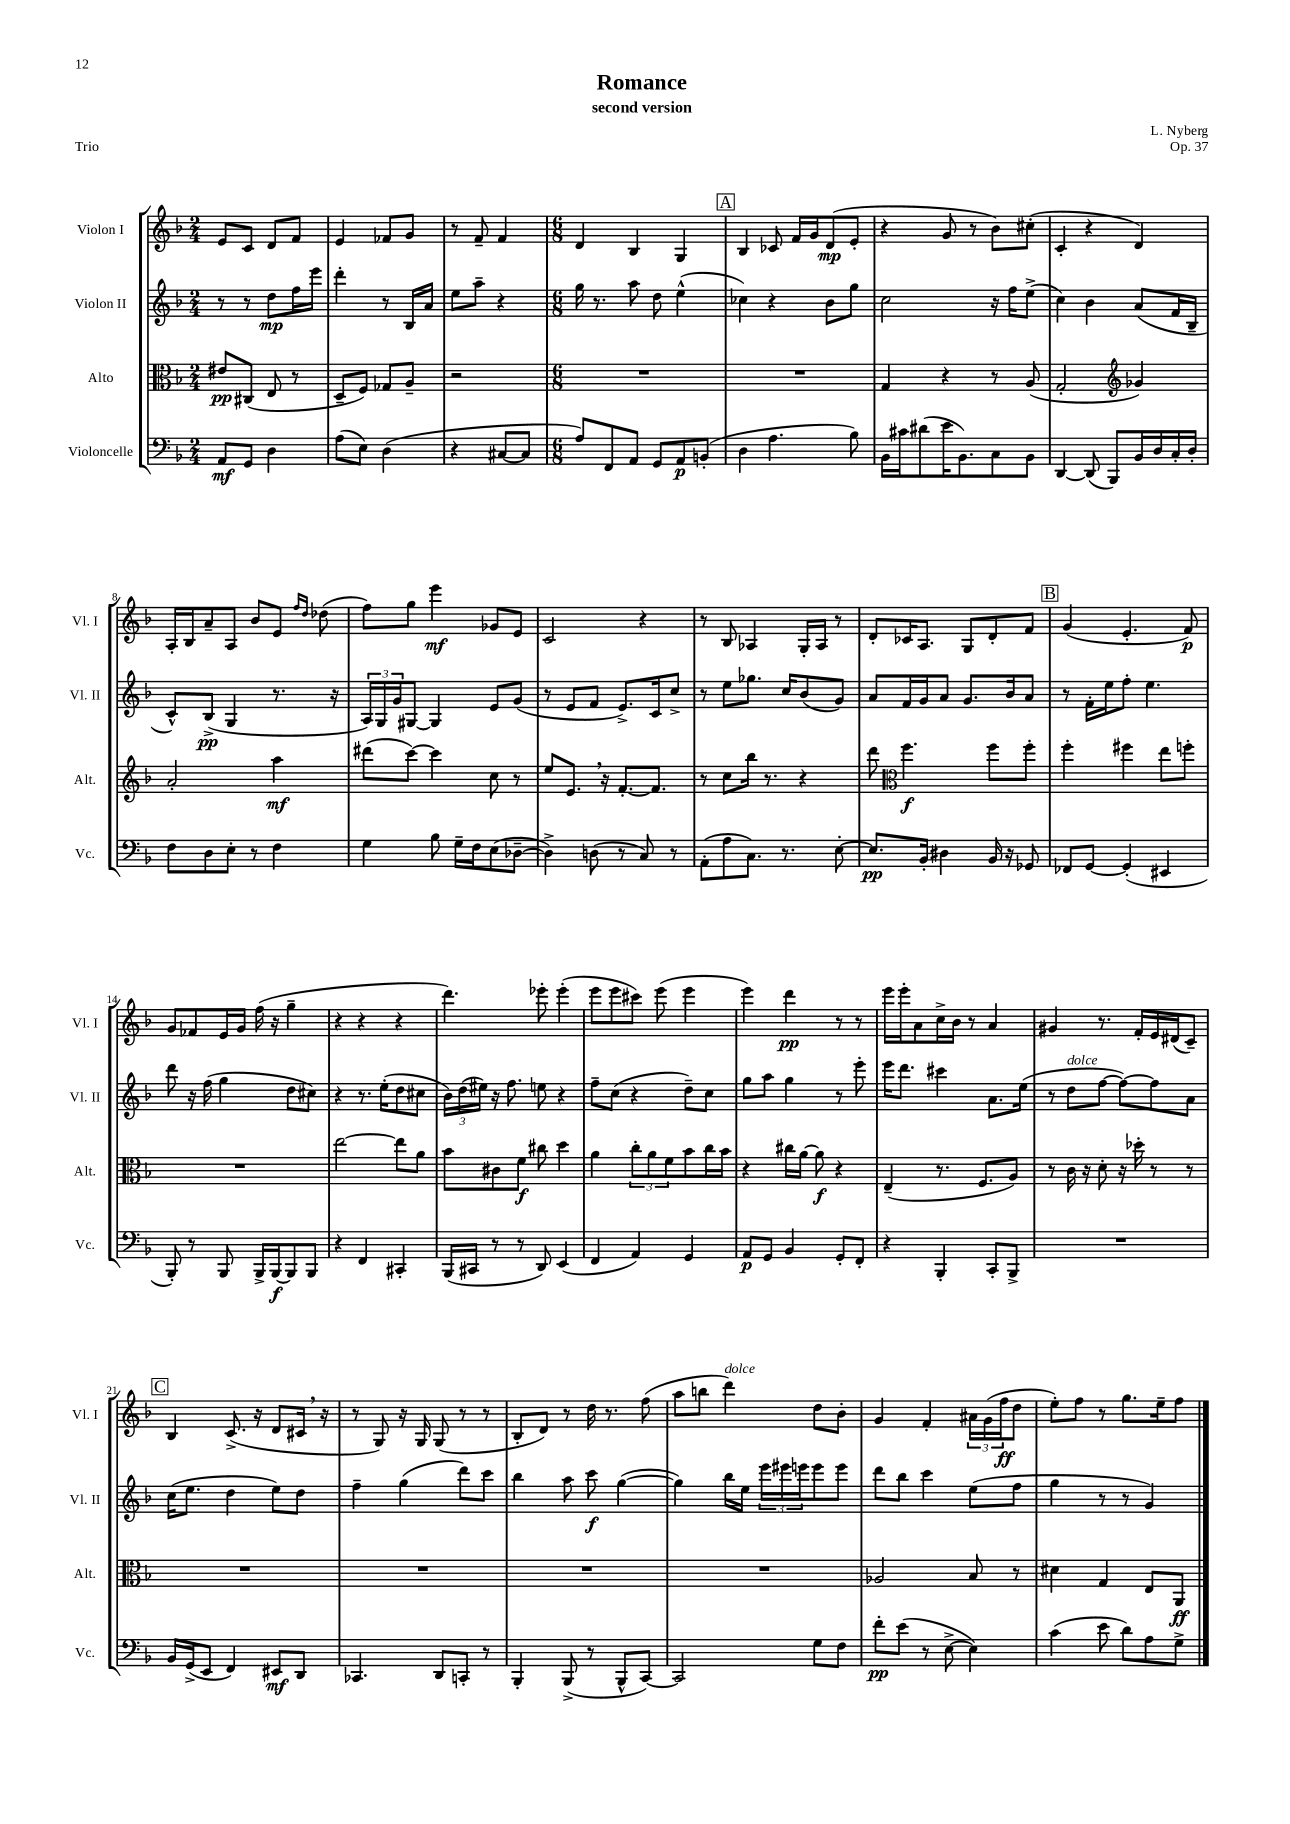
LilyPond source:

\header { title = "Romance" composer = "L. Nyberg" subtitle = "second version" opus = "Op. 37" piece = "Trio" }
<<
\new StaffGroup <<
\new Staff = "s0" \with { instrumentName = "Violon I" shortInstrumentName = "Vl. I" } {
    \clef treble \key f \major \numericTimeSignature \time 2/4
    e'8 c'8 d'8 f'8 |
    e'4 fes'8 g'8 |
    r8 f'8-- f'4 |
    \numericTimeSignature \time 6/8 d'4 bes4 g4 |
    \mark \markup { \box "A" } bes4 ces'8 f'16 g'16 d'8\mp( e'8-. |
    r4 g'8 r8 bes'8) cis''8-.( |
    c'4-. r4 d'4) |
    a16-. bes16 a'8-- a8 bes'8 e'8 \grace { f''16 d''16 } des''8( |
    f''8) g''8 e'''4\mf ges'8 e'8 |
    c'2 r4 |
    r8 bes8 aes4 g16-. aes16 r8 |
    d'8-. ces'16 a8. g8 d'8-. f'8 |
    \mark \markup { \box "B" } g'4( e'4.-. f'8\p) |
    g'8 fes'8 e'16 g'16 f''16( r16 g''4-- |
    r4 r4 r4 |
    d'''4.) ees'''8-. ees'''4-.( |
    e'''8 e'''8 cis'''8) e'''8( e'''4 |
    e'''4) d'''4\pp r8 r8 |
    e'''16 e'''16-. a'8 c''16-> bes'16 r8 a'4 |
    gis'4 r8. f'16-. e'16 dis'16( c'8--) |
    \mark \markup { \box "C" } bes4 c'8.->( r16 d'8 cis'16 \breathe r16 |
    r8 g8) r16 g16 g8( r8 r8 |
    bes8-. d'8) r8 d''16 r8. f''8( |
    a''8 b''8 d'''4^\markup { \italic "dolce" }) d''8 bes'8-. |
    g'4 f'4-. \tuplet 3/2 { ais'16 g'16( f''16\ff } d''8 |
    e''8-.) f''8 r8 g''8. e''16-- f''8 \bar "|." |
}
\new Staff = "s1" \with { instrumentName = "Violon II" shortInstrumentName = "Vl. II" } {
    \clef treble \key f \major \numericTimeSignature \time 2/4
    r8 r8 d''8\mp f''16 e'''16 |
    d'''4-. r8 bes16 a'16 |
    e''8 a''8-- r4 |
    \numericTimeSignature \time 6/8 g''16 r8. a''8 d''8 e''4-^( |
    \mark \markup { \box "A" } ces''4) r4 bes'8 g''8 |
    c''2 r16 f''16 e''8->( |
    c''4) bes'4 a'8( f'16 bes16-- |
    c'8-^) bes8->\pp( g4 r8. r16 |
    \tuplet 3/2 { a16) g16 g'16 } gis8~ gis4 e'8 g'8( |
    r8 e'8 f'8 e'8.->) c'16 c''8-> |
    r8 e''8 ges''8. c''16 bes'8( g'8) |
    a'8 f'16 g'16 a'8 g'8. bes'16 a'8 |
    \mark \markup { \box "B" } r8 f'16-. e''16 f''8-. e''4. |
    d'''8 r16 f''16( g''4 d''8 cis''8) |
    r4 r8. e''16-.( d''8 cis''8 |
    \tuplet 3/2 { bes'16) d''16( eis''16) } r16 f''8. e''8 r4 |
    f''8-- c''8( r4 d''8--) c''8 |
    g''8 a''8 g''4 r8 e'''8-. |
    e'''16 d'''8. cis'''4 a'8. e''16( |
    r8 d''8^\markup { \italic "dolce" } f''8~ f''8~) f''8 a'8 |
    \mark \markup { \box "C" } c''16( e''8. d''4 e''8) d''8 |
    f''4-- g''4( d'''8) c'''8 |
    bes''4 a''8 c'''8\f g''4~( |
    g''4) bes''16 e''16 \tuplet 3/2 { e'''16 eis'''16 e'''16 } e'''8 e'''8 |
    d'''8 bes''8 c'''4 e''8( f''8 |
    g''4 r8 r8 g'4) \bar "|." |
}
\new Staff = "s2" \with { instrumentName = "Alto" shortInstrumentName = "Alt." } {
    \clef alto \key f \major \numericTimeSignature \time 2/4
    eis'8\pp cis8( e8 r8 |
    d8-- f8) ges8 a8-- |
    r2 |
    \numericTimeSignature \time 6/8 R2. |
    \mark \markup { \box "A" } R2. |
    g4 r4 r8 a8( |
    g2-. \clef treble ges'4) |
    a'2-. a''4\mf |
    dis'''8( c'''8~) c'''4 c''8 r8 |
    e''8 e'8. \breathe r16 f'8.~-. f'8. |
    r8 c''8 bes''16 r8. r4 |
    d'''8 \clef alto f''4.\f f''8 f''8-. |
    \mark \markup { \box "B" } f''4-. fis''4 e''8 f''8-. |
    R2. |
    e''2~ e''8 a'8 |
    bes'8 cis'8 f'8\f cis''8 d''4 |
    a'4 \tuplet 3/2 { c''8-. a'8 f'8 } bes'8 c''16 bes'16 |
    r4 cis''16 a'16~ a'8\f r4 |
    e4--( r8. f8. a8) |
    r8 c'16 r16 d'8-. r16 des''16-. r8 r8 |
    \mark \markup { \box "C" } R2. |
    R2. |
    R2. |
    R2. |
    aes2 bes8 r8 |
    dis'4 g4 e8 a,8\ff \bar "|." |
}
\new Staff = "s3" \with { instrumentName = "Violoncelle" shortInstrumentName = "Vc." } {
    \clef bass \key f \major \numericTimeSignature \time 2/4
    a,8\mf g,8 d4 |
    a8( e8) d4( |
    r4 cis8~ cis8 |
    \numericTimeSignature \time 6/8 a8) f,8 a,8 g,8 a,8\p b,8-.( |
    \mark \markup { \box "A" } d4 a4. bes8) |
    bes,16 cis'16 dis'8( e'16 bes,8.) c8 bes,8 |
    d,4~ d,8( bes,,8) bes,16 d16 c16-. d16-. |
    f8 d8 e8-. r8 f4 |
    g4 bes8 g16-- f16 e8( des8~-- |
    des4->) d8( r8 c8) r8 |
    a,8-.( a8 c8.) r8. e8~-. |
    e8.\pp bes,16-. dis4 bes,16 r16 ges,8 |
    \mark \markup { \box "B" } fes,8 g,8~ g,4-.( eis,4 |
    bes,,8-.) r8 bes,,8 bes,,16-> bes,,16~\f bes,,8 bes,,8 |
    r4 f,4 cis,4-. |
    bes,,16( cis,16 r8 r8 d,8) e,4( |
    f,4 a,4) g,4 |
    a,8\p g,8 bes,4 g,8-. f,8-. |
    r4 bes,,4-. c,8-. bes,,8-> |
    R2. |
    \mark \markup { \box "C" } bes,16 g,16->( e,8 f,4) eis,8\mf d,8 |
    ces,4. d,8 c,8-. r8 |
    bes,,4-. bes,,8->( r8 bes,,8-^ c,8~) |
    c,2 g8 f8 |
    f'8-.\pp e'8( r8 e8~-> e4) |
    c'4( e'8 d'8) a8 g8-> \bar "|." |
}
>>
>>
